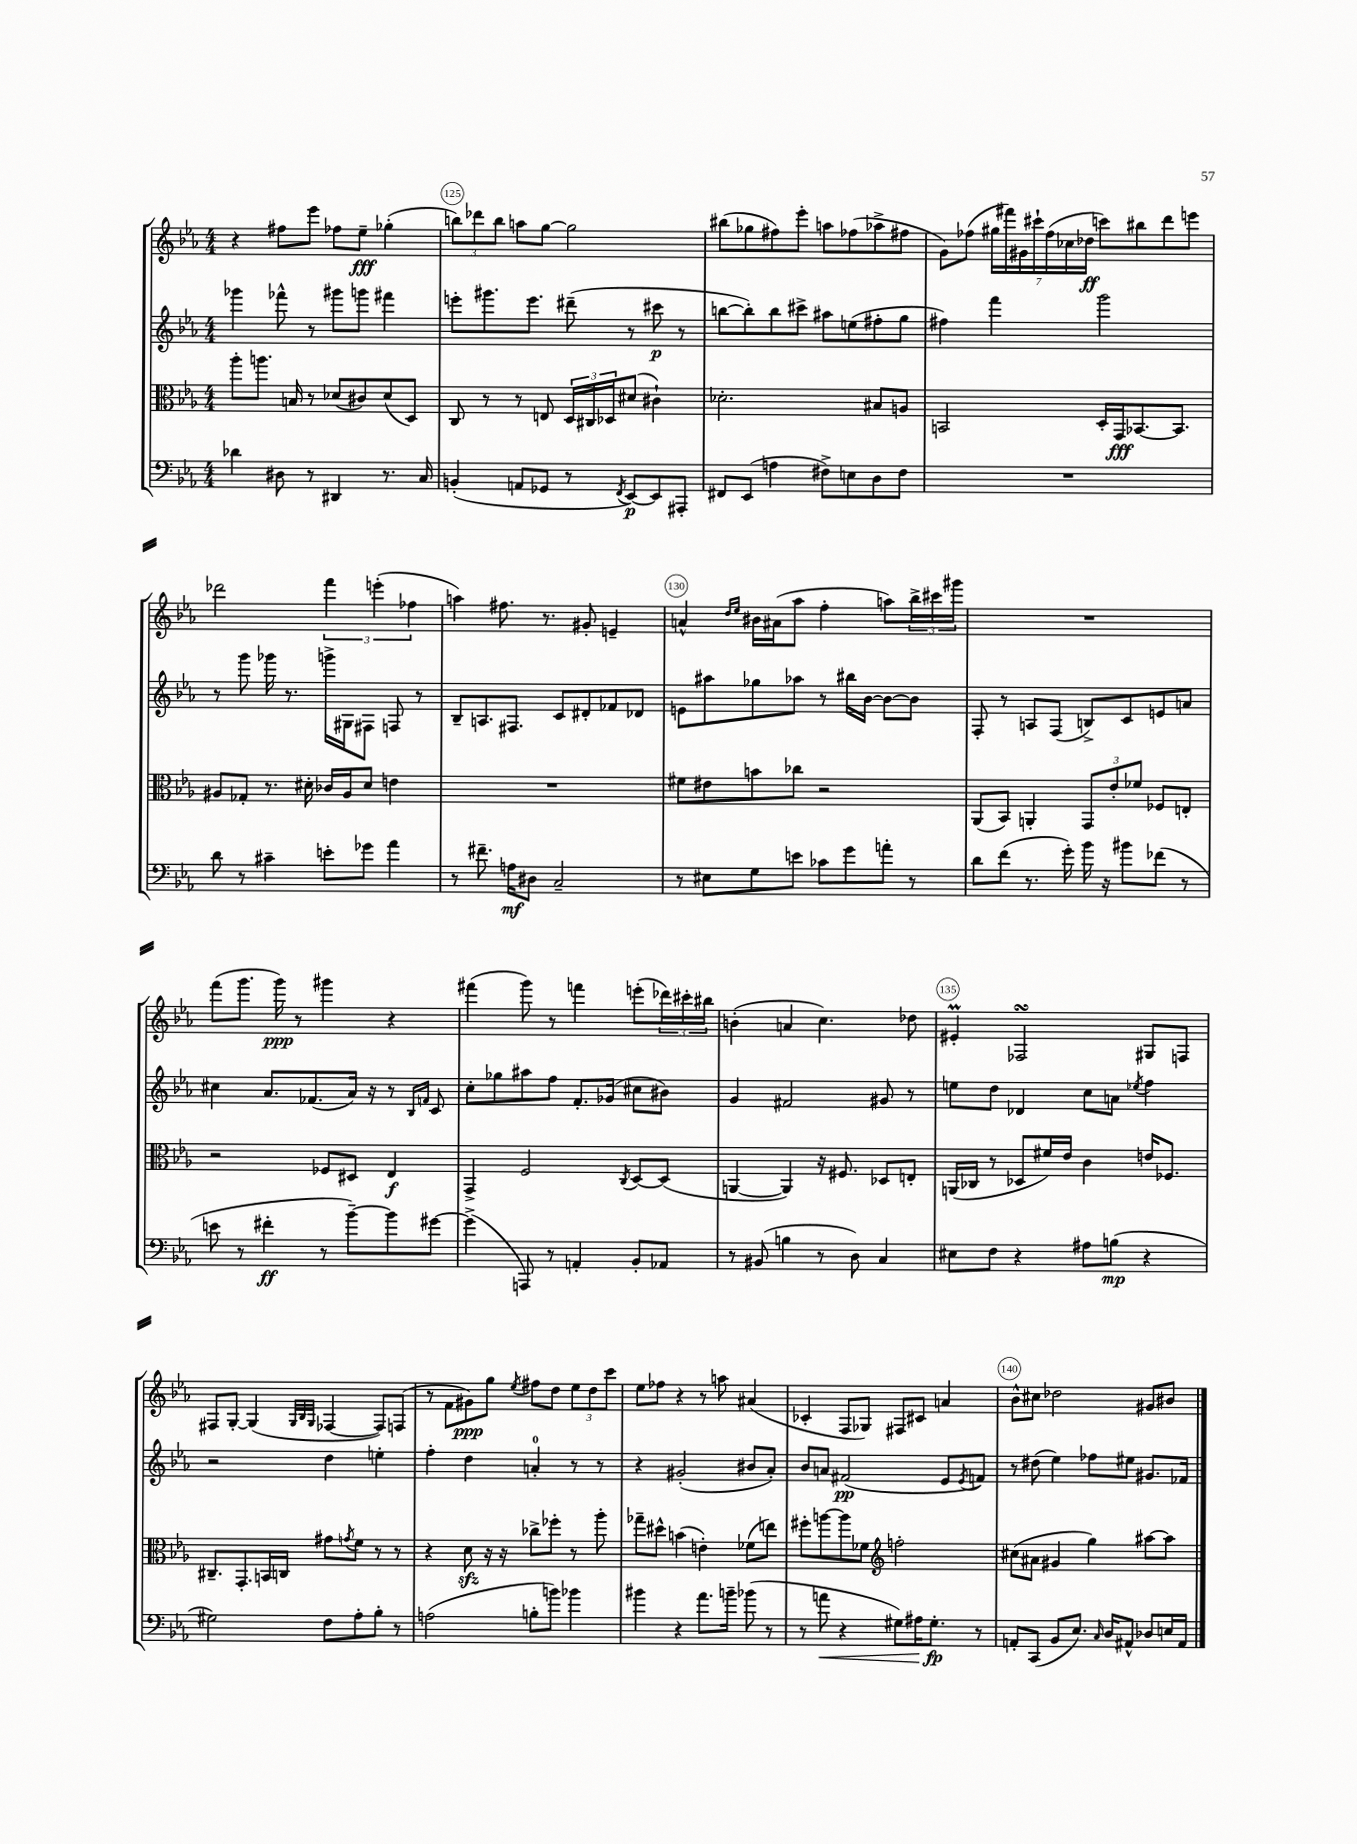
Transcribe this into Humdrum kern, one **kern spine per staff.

**kern	**kern	**kern	**kern
*staff4	*staff3	*staff2	*staff1
*clefF4	*clefC3	*clefG2	*clefG2
*k[b-e-a-]	*k[b-e-a-]	*k[b-e-a-]	*k[b-e-a-]
*M4/4	*M4/4	*M4/4	*M4/4
4d-	8aa-'	4ggg-	4r
.	8.aa	.	.
8D#	.	8fff-^^	8ff#
.	16B	.	.
8r	8r	8r	8eee-
4DD#	(8d-	8ggg#	8ff-
.	8c#)	8ggg	8ee-~
8.r	(8d-	4fff#	(4gg-'
.	8D)	.	.
16C	.	.	.
=	=	=	=
(4BB'	8C	8eee'	12bb)
.	.	.	12ddd-
.	8r	8.ggg#	.
.	.	.	12bb
8AA	8r	.	8aa
.	.	8.eee	.
8GG-	8E	.	[8gg
8r	24D	(8ddd#~	2gg]
.	24C#	.	.
.	24D-	.	.
8qFF	.	.	.
[8EE-)	(8d#	8r	.
8EE-]	4c#`)	8ccc#	.
8AAA#'	.	8r	.
=	=	=	=
8FF#	2.d-'	[8bb	(8bb#
(8EE-	.	8bb'])	8gg-
4A	.	8bb	8ff#)
.	.	8ccc#^	8eee-'
8F#^)	.	8aa#	8aa
8E	.	(8ee	(8ff-
8D	8B#	8ff#'	8aa-^
8F#	8A	8gg	8ff#
=	=	=	=
1r	2BB	4ff#)	8g)
.	.	.	(8ff-
.	.	4fff	28gg#
.	.	.	28fff#)
.	.	.	28g#
.	.	.	28ccc#`
.	.	.	(28ff-
.	.	.	28cc-
.	.	.	28dd-
.	16D'	2ggg	8ccc)
.	16GG	.	.
.	[8.BB-	.	8bb#
.	.	.	8ddd
.	8.BB-]	.	.
.	.	.	8eee
=	=	=	=
8d	8A#	8r	2ddd-
8r	8G-'	8ggg	.
4c#~	8.r	16ggg-	.
.	.	8.r	.
.	16d#'	.	.
8e'	16c-	16ggg^	6fff
.	16A#	16G#	.
8g-	8d#	8F#	.
.	.	.	(6eee'
4a-	4e	8F	.
.	.	.	6ff-
.	.	8r	.
=	=	=	=
8r	1r	8B-~	4aa)
8.f#~	.	8.A	.
.	.	.	8.ff#
16A	.	8.F#	.
8D#	.	.	.
.	.	.	8.r
2C~	.	8c	.
.	.	8d#'	8g#'
.	.	8f-	4e~
.	.	8d-	.
=	=	=	=
8r	8f#	8e	4a^^
8E#	8e#	8aa#	.
.	.	.	16qqdd
.	.	.	16qqee-
8G	8b	8gg-	16b#
.	.	.	(16a#
8e	8cc-	8aa-	8aa-
8c-	2r	8r	4ff'
8g	.	16bb#	.
.	.	[16b-	.
8a'	.	8b-_	8aa)
8r	.	8b-]	24bb-^
.	.	.	24ccc#
.	.	.	24ggg#
=	=	=	=
8d	(8AA-	8F'	1r
(8f	8BB-)	8r	.
8.r	4AA'	8A	.
.	.	(8F	.
16g')	.	.	.
16b-	12GG	8B^)	.
16r	.	.	.
.	12e-'	.	.
8b#	.	8c	.
.	12f-	.	.
(8f-	8F-	8e	.
8r	8E'	8a	.
=	=	=	=
8e	2r	4cc#	(8fff
8r	.	.	8.ggg
4f#'	.	8.a-	.
.	.	.	16ggg)
.	.	.	8r
.	.	(8.f-	.
8r	8F-	.	4ggg#
[8b-~)	8D#	16a-)	.
.	.	16r	.
8b-]	4E-	8r	4r
.	.	16qqB-	.
.	.	16qqf	.
[8g#	.	8c	.
=	=	=	=
(4g#^]	4GG^	8cc'	(4fff#
.	.	8gg-	.
8AAA)	2F	8aa#	8ggg)
8r	.	8ff	8r
4AA'	.	8.f'	4fff
.	.	(16g-	.
.	8qC	.	.
8BB-'	[8D	8cc#	(8eee'
8AA-	(8D]	8b#)	24ddd-)
.	.	.	24ccc#'
.	.	.	24bb#
=	=	=	=
8r	[4AA	4g	(4b'
(8BB#	.	.	.
4B	4AA])	2f#	4a
8r	16r	.	4.cc)
.	8.F#	.	.
8D)	.	.	.
4C	8D-	8g#	.
.	8E'	8r	8dd-
=	=	=	=
8E#	(16AA	8ee	4e#'
.	16C-	.	.
8F	8r	8dd	.
4r	8D-	4d-	2F-
.	16f#)	.	.
.	16e-	.	.
8A#	4c	8cc	.
(8B	.	8a	.
.	.	8qee-	.
4r	16e	4ff	8G#
.	8.F-	.	.
.	.	.	8F
=	=	=	=
2G#)	8.C#~	2r	8F#
.	.	.	[8G'
.	8.GG'	.	.
.	.	.	(4G]
.	16BB	.	.
.	16C	.	.
.	.	.	32qqG
.	.	.	32qqB-
.	.	.	32qqG
8F	8g#	4dd	[4F-
.	8qg	.	.
8A-'	8f	.	.
8B-'	8r	4ee'	8F-])
8r	8r	.	(8F
=	=	=	=
(2A	4r	4ff'	8r
.	.	.	8f
.	8d	4dd	8g#)
.	16r	.	8gg
.	16r	.	.
.	.	.	8qee-
8B'	8cc-^	4a'	8ff#
8b)	8ff-'	.	8dd
4b-	8r	8r	12ee-
.	.	.	12dd
.	8aa-'	8r	.
.	.	.	12ccc
=	=	=	=
4b#	8gg-~	4r	8ee-
.	8dd#^^	.	8ff-
4r	(4b	(2g#'	4r
8.a-	4e')	.	8r
.	.	.	8aa
16b~	.	.	.
(8b-	(8f-	8b#	(4a#
8r	8ee)	8a-')	.
=	=	=	=
8r	8ff#'	8b-	4c-'
8a	[8aa	8a	.
4r	8aa]	(2f#	8F
.	8f-	.	8G-)
*	*clefG2	*	*
8G#)	2ff'	.	8F#
16A#	.	.	8c#
8.G#'	.	.	.
.	.	8e-	4a
.	.	8qe-	.
8r	.	8f)	.
=	=	=	=
8AA'	(8cc#	8r	8b-^^
(8CC	8a#	(8dd#	8cc#
8BB-	4g#	4ee-)	2dd-
8.E-)	.	.	.
.	4gg)	8ff-	.
16qqC	.	.	.
16D	.	.	.
8AA#^^	.	8ee#	.
8D-	[8aa#	8.g#	8g#
16E	8aa#]	.	8b#
16AA#	.	16f-	.
==	==	==	==
*-	*-	*-	*-
